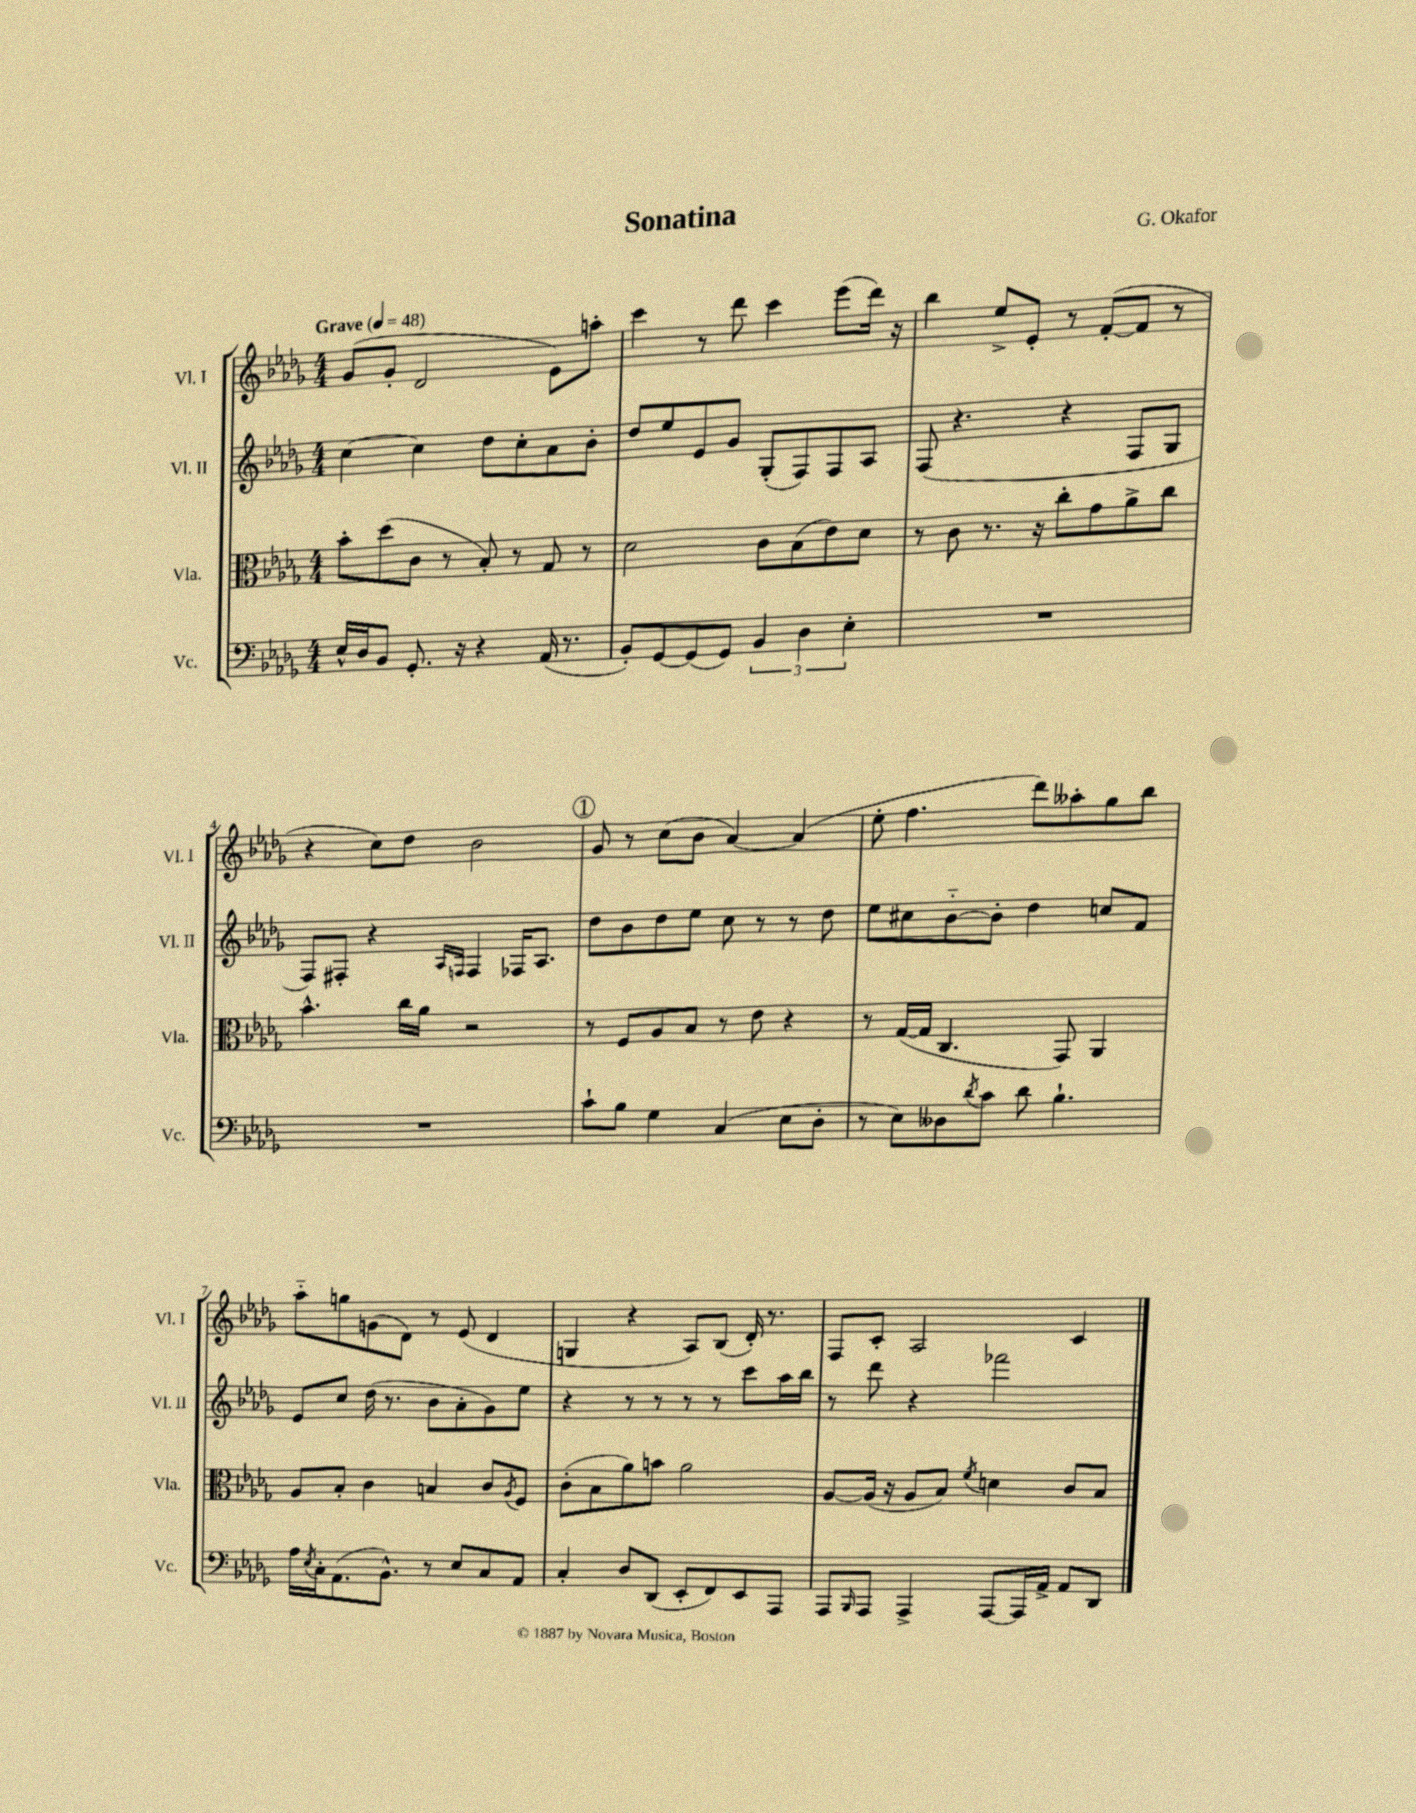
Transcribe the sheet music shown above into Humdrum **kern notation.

**kern	**kern	**kern	**kern
*staff4	*staff3	*staff2	*staff1
*clefF4	*clefC3	*clefG2	*clefG2
*k[b-e-a-d-g-]	*k[b-e-a-d-g-]	*k[b-e-a-d-g-]	*k[b-e-a-d-g-]
*M4/4	*M4/4	*M4/4	*M4/4
*MM48	*MM48	*MM48	*MM48
16E-^^	8b-'	[4cc	(8g-
16D-	.	.	.
8BB-	(8dd-	.	8g-'
8.GG-'	8c	4cc]	2d-
.	8r	.	.
16r	.	.	.
4r	8B-')	8dd-	.
.	8r	8cc'	.
(16AA-	8G-	8a-	8e-)
8.r	.	.	.
.	8r	8b-'	8aa'
=	=	=	=
8BB-')	2d-	8dd-	4ccc
[8GG-	.	8ee-	.
(8GG-]	.	8e-	8r
8GG-)	.	8g-	8ddd-
6BB-	8c	(8G-'	4ccc
.	(8B-	8F)	.
6D-	.	.	.
.	8e-)	8F	(8eee-
6E-'	.	.	.
.	8d-	8A-	16ddd-)
.	.	.	16r
=	=	=	=
1r	8r	(8F	4bb-
.	8c	4.r	.
.	8.r	.	8ee-^
.	.	.	8e-'
.	16r	.	.
.	8cc'	4r	8r
.	8g-	.	([8f'
.	8a-^	8F	8f]
.	8cc	8G-	8r
=	=	=	=
1r	4.b-^^	8F)	4r
.	.	8F#'	.
.	.	4r	8cc)
.	16cc	.	8dd-
.	16a-	.	.
.	.	16qqA-	.
.	.	16qqF	.
.	2r	4F	2b-
.	.	16F-	.
.	.	8.A-	.
=	=	=	=
8c`	8r	8dd-	8g-
8B-	8F	8b-	8r
4G-	8A-	8dd-	(8cc
.	8B-	8ee-	8b-
(4C	8r	8cc	[4a-)
.	8e-	8r	.
8E-	4r	8r	(4a-]
8D-'	.	8dd-	.
=	=	=	=
8r	8r	8ee-	8ee-'
8E-)	([16G-	8cc#	4.ff
.	16G-]	.	.
8D--	4.C	[8b-'~	.
8qd-	.	.	.
8c	.	8b-']	.
8d-	.	4dd-	8ddd-)
4.B-`	8GG-)	.	8aa--'
.	4AA-	8cc	8gg-
.	.	8f	8bb-
=	=	=	=
16A-	8A-	8e-	8aa-'~
8qE-	.	.	.
16C'	.	.	.
(8.AA-	8B-'	8cc	8gg
.	4c	(16dd-	(8g
8.BB-^^)	.	8.r	.
.	.	.	8d-)
8r	4B	8b-	8r
8E-	.	8a-'	(8e-
8C	8c	8g-)	4d-
.	8qA-	.	.
8AA-	8F	8ee-	.
=	=	=	=
4C'	(8c'	4r	4G
.	8B-	.	.
8D-	8a-)	8r	4r
(8DD-	8b	8r	.
8EE-'	2a-	8r	8A-)
8FF)	.	8r	(8B-
8EE-	.	8ccc	16d-')
.	.	.	8.r
8AAA-	.	16aa-	.
.	.	16bb-	.
=	=	=	=
8AAA-	[8A-	8r	8F
16qqBBB-	.	.	.
8AAA-	(16A-]	8ddd-	8c'
.	16r	.	.
4AAA-^	8A-	4r	2A-
.	8B-)	.	.
.	8qf	.	.
[8AAA-	4d	2fff-	.
16AAA-]	.	.	.
16AA-^	.	.	.
8AA-	8c	.	4c
8DD-	8B-	.	.
==	==	==	==
*-	*-	*-	*-
